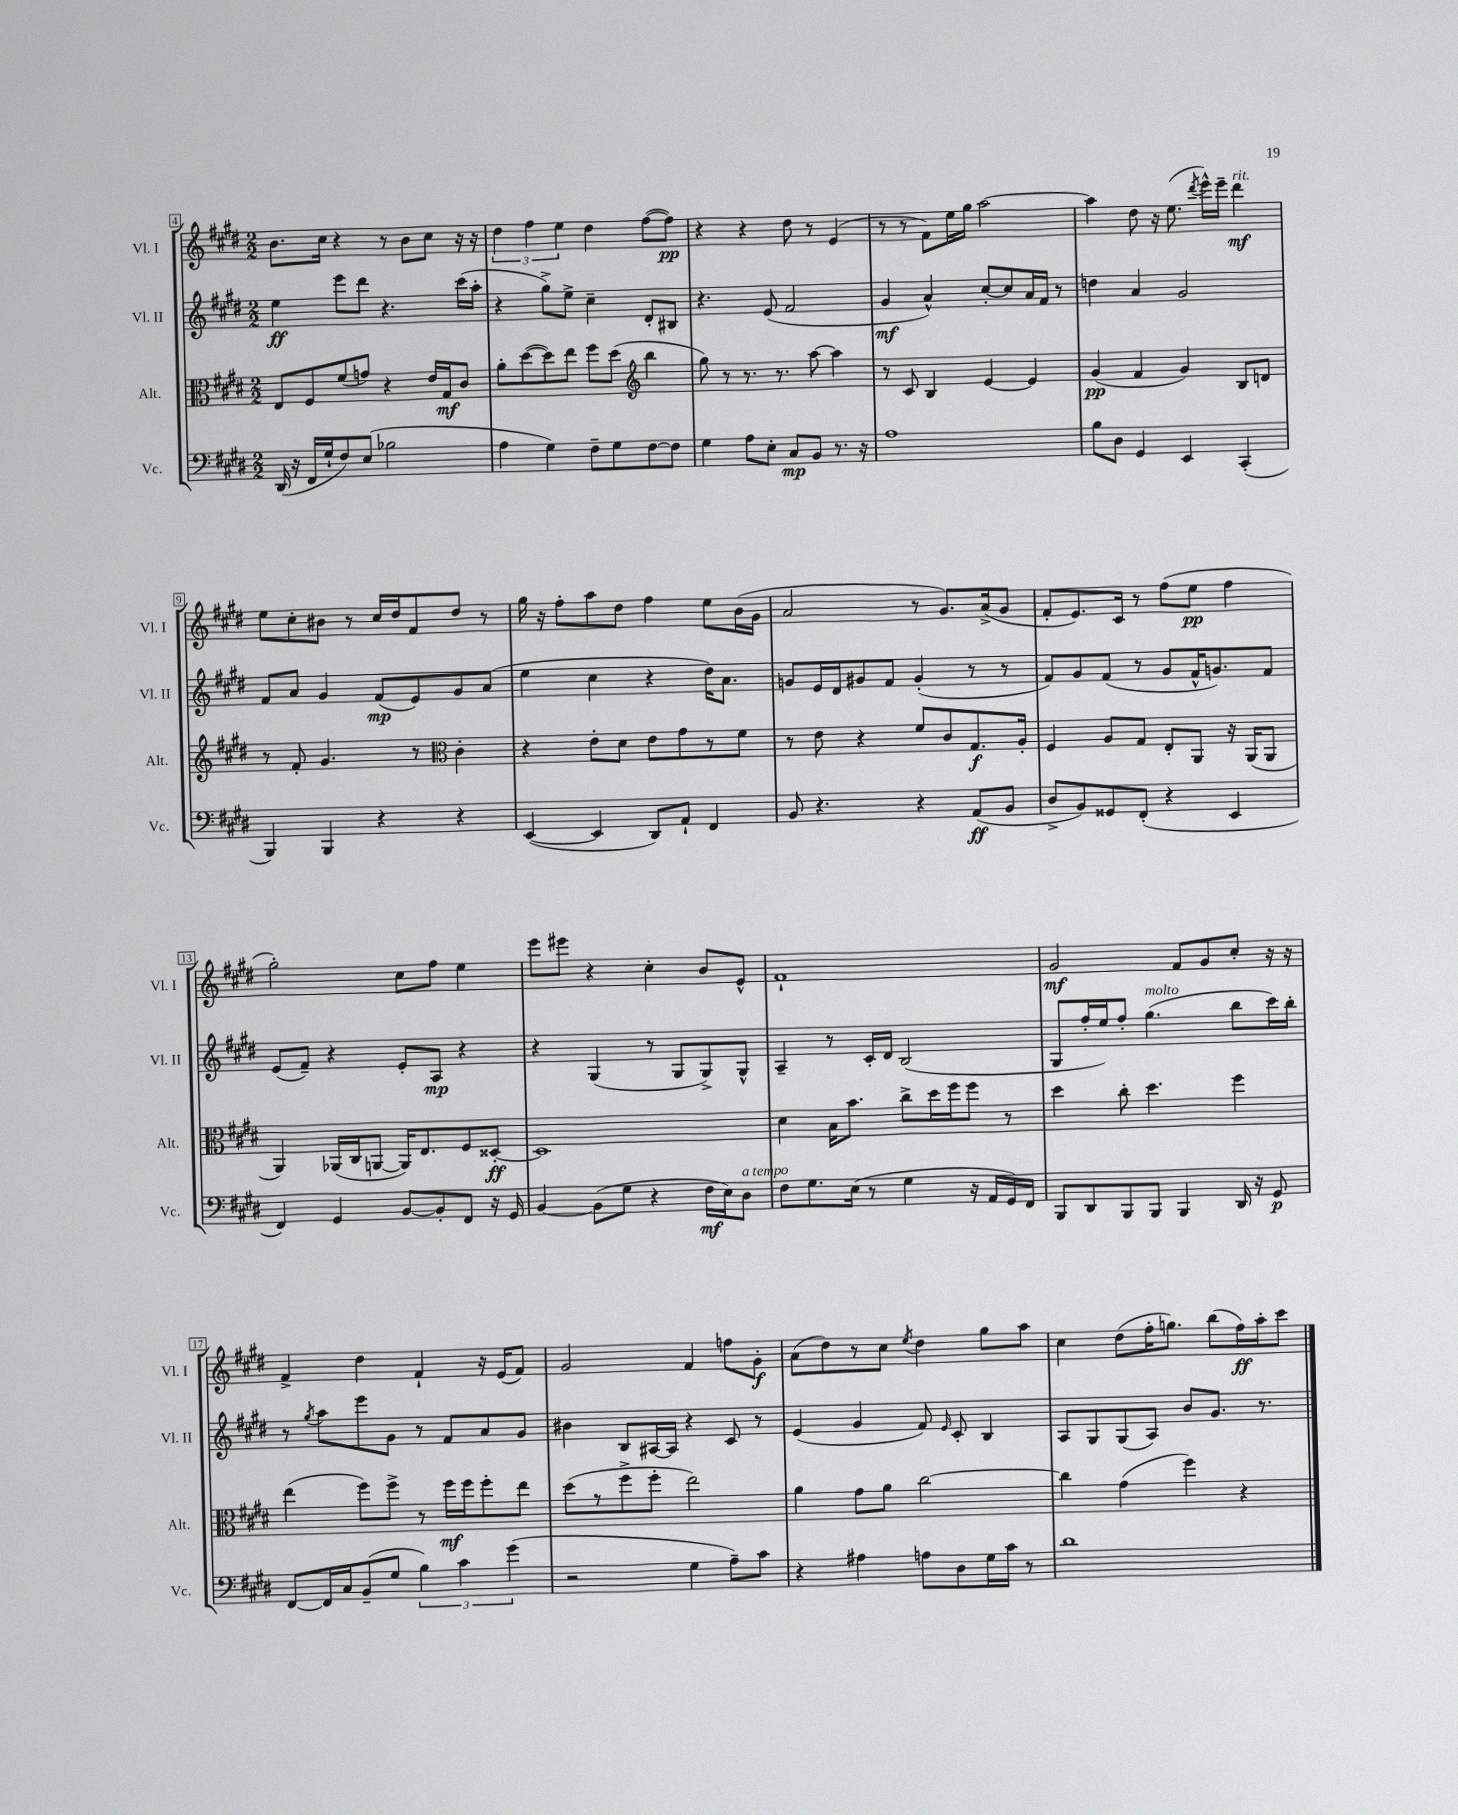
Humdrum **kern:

**kern	**kern	**kern	**kern
*staff4	*staff3	*staff2	*staff1
*clefF4	*clefC3	*clefG2	*clefG2
*k[f#c#g#d#]	*k[f#c#g#d#]	*k[f#c#g#d#]	*k[f#c#g#d#]
*M2/2	*M2/2	*M2/2	*M2/2
(16DD#/	8E/L	4ee\	8.b\L
16r	.	.	.
16FF#/LL	8F#/	.	.
16G#`/J	.	.	16cc#\Jk
8F#/)	(8f#/	8eee\L	4r
(8E/J	8g/J)	8ddd#\J	.
2B-\	4r	4.r	8r
.	.	.	8b\L
.	16e/LL	.	8cc#\J
.	16G#/J	.	.
.	8c#/J	(16ccc#\LL	16r
.	.	16aa'\JJ	16r
=	=	=	=
4A\	8a'\L	4r	6dd#\
.	([8dd#\	.	.
.	.	.	6ff#\
4G#\)	8dd#\])	8gg#^\L)	.
.	.	.	6ee\
.	8ee\J	8ee^\J	.
8F#~\L	8ff#\L	4cc#~\	4dd#\
8G#\	(8dd#\J	.	.
*	*clefG2	*	*
[8F#\	4bb\	8d#'/L	([8ff#\L
8F#\]J	.	8B#/J	8ff#\]J)
=	=	=	=
4G#\	8gg#\)	4.r	4r
.	8r	.	.
8A\L	8.r	.	4r
8E'\J	.	(8e/	.
.	8.r	.	.
8C#/L	.	2f#/	8dd#\
8BB/J	[8aa\	.	8r
8.r	4aa\]	.	(4e/
16r	.	.	.
=	=	=	=
1A	8r	4g#/	8r
.	8c#/	.	8r
.	4B/	4a^^/)	8f#\L)
.	.	.	16ee\L
.	.	.	16gg#\JJ
.	[4e/	[8cc#'/L	[2aa\
.	.	8cc#/]	.
.	4e/]	16a/L	.
.	.	16f#/JJ	.
.	.	8r	.
=	=	=	=
8B\L	(4g#/	4dd\	4aa\]
8D#\J	.	.	.
4GG#/	4f#/	4a/	8dd#\
.	.	.	16r
.	.	.	(8.ee\
4EE/	4g#/)	2g#/	.
.	.	.	8qddd#/
.	.	.	16eee^^\LL)
.	.	.	16eee~\JJ
(4CC#'/	8B/L	.	4ddd#\
.	8d/J	.	.
=	=	=	=
4BBB/)	8r	8f#/L	8ee\L
.	8f#'/	8a/J	8cc#'\
4BBB/	4.g#/	4g#/	8b#\J
.	.	.	8r
4r	.	(8f#/L	16cc#/LL
.	.	.	16dd#/J
.	8r	8e/)	8f#/
*	*clefC3	*	*
4r	4c#'\	8g#/	8dd#/J
.	.	(8a/J	8r
=	=	=	=
([4EE/	4r	4ee\	16gg#\
.	.	.	16r
.	.	.	8ff#'\L
4EE/]	8e'\L	4cc#\	8aa\
.	8d#\J	.	8dd#\J
8DD#/L)	8e\L	4r	4ff#\
8AA`/J	8g#\	.	.
4FF#/	8r	16dd#\LK)	8ee\L
.	.	8.a\J	.
.	8f#\J	.	(16b\L
.	.	.	16g#\JJ
=	=	=	=
8BB/	8r	8g/L	2a/
4.r	8e\	16e/L	.
.	.	16d#/J	.
.	4r	8g#/	.
.	.	8f#/J	.
4r	8f#/L	(4g#'/	8r
.	8c#/	.	8.g#/L)
(8AA/L	8.G#/	8r	.
.	.	.	(16a^/k
8BB/J	.	8r	8g#/J
.	16A'/Jk	.	.
=	=	=	=
8D#^/L	4F#/	8f#/L)	8f#'/L
8BB/)	.	8g#/	8.e/)
8GG##/	8A/L	(8f#/J	.
.	.	.	16c#/Jk
(8FF#'/J	8G#/J	8r	8r
4r	8E'/L	8g#/L	(8ff#\L
.	8AA/J	16f#^^/K	8ee\J
.	.	8.g/)	.
4EE/	16r	.	4ff#\
.	(16AA/LK	.	.
.	8AA/J	8f#/J	.
=	=	=	=
4FF#/)	4AA/)	(8e/L	2gg#'\)
.	.	8f#~/J)	.
4GG#/	(16AA-/LL	4r	.
.	16C#/J	.	.
.	[8AA/J	.	.
[8BB/L	16AA/]LK)	8e'/L	8cc#\L
.	8.E/	.	.
8BB'/]	.	8A/J	8ff#\J
8FF#/J	8F#/	4r	4ee\
16r	[8D##'/J	.	.
16GG#/	.	.	.
=	=	=	=
[4BB/	1D##]	4r	8eee\L
.	.	.	8eee#\J
(8BB\]L	.	(4G#/	4r
8G#\J	.	.	.
4r	.	8r	4cc#'\
.	.	8G#/L	.
16F#\LL	.	8G#^/)	8b/L
16E\J)	.	.	.
8D#\J	.	8G#^^/J	8e^^/J
=	=	=	=
8F#\L	4d#\	4A~/	1f#`
8.G#\	.	.	.
.	16B\LK	8r	.
(16E\Jk	8.b\J	.	.
8r	.	16c#'/LL	.
.	.	16d#/JJ	.
4G#\	8cc#^\L	(2B/	.
.	16dd#\L	.	.
.	16ff#\J	.	.
16r	8ff#\J	.	.
16AA/LL	.	.	.
16GG#/)	8r	.	.
16FF#/JJ	.	.	.
=	=	=	=
8BBB/L	4dd#\	8G#/L	2g#/
8DD#/	.	16ff#'/L	.
.	.	16ee/J)	.
8BBB/	8cc#'\	8ff#'/J	.
8BBB/J	4.dd#\	(4.gg#\	.
4BBB/	.	.	8f#/L
.	.	.	8g#/
16DD#/	4ff#\	8bb\L	8cc#'/J
16r	.	.	.
8GG#/	.	16ccc#\L)	16r
.	.	16bb'\JJ	16r
=	=	=	=
[8FF#/L	(4ee\	8r	4f#^/
.	.	8qgg#/	.
16FF#/]L	.	8aa\L	.
16C#/J	.	.	.
(8BB~/	8ff#\L)	8eee\	4dd#\
8G#/J	8ff#^\J	8g#\J	.
6B\)	8r	8r	4f#`/
.	16ff#\LL	8f#/L	.
6c#\	.	.	.
.	16ff#\J	.	.
.	8ff#'\	8a/	16r
.	.	.	(16e/LK
(6g#\	.	.	.
.	8ee\J	8g#/J	8f#/J)
=	=	=	=
2r	(8dd#\L	4b#\	2g#/
.	8r	.	.
.	8ff#^\	8B/L	.
.	8ff#'\J	[16A#/L	.
.	.	16A#/]JJ	.
4G#\	2ee\)	4r	4f#/
8A~\L)	.	8c#/	8ff\L
8c#\J	.	8r	8g#'\J
=	=	=	=
4r	4a\	(4e/	(8a\L
.	.	.	8dd#\)
4A#\	8g#\L	4g#/	8r
.	8a\J	.	8cc#\J
.	.	.	8qee/
8A\L	[2cc#\	8f#/)	4dd#\
.	.	16qqe/	.
8D#\	.	8c#'/	.
16G#\L	.	4B/	8gg#\L
16c#\JJ	.	.	.
8r	.	.	8aa\J
=	=	=	=
1d#	4cc#\]	8A/L	4cc#\
.	.	8G#/	.
.	(4g#\	(8G#/	(8dd#\L
.	.	8A/J)	16ff#'\K
.	.	.	8.gg\J)
.	4ff#\)	8b/L	.
.	.	8.g#/J	(8bb\L
.	4r	.	16ff#\L)
.	.	8.r	16aa'\J
.	.	.	8ccc#\J
==	==	==	==
*-	*-	*-	*-
